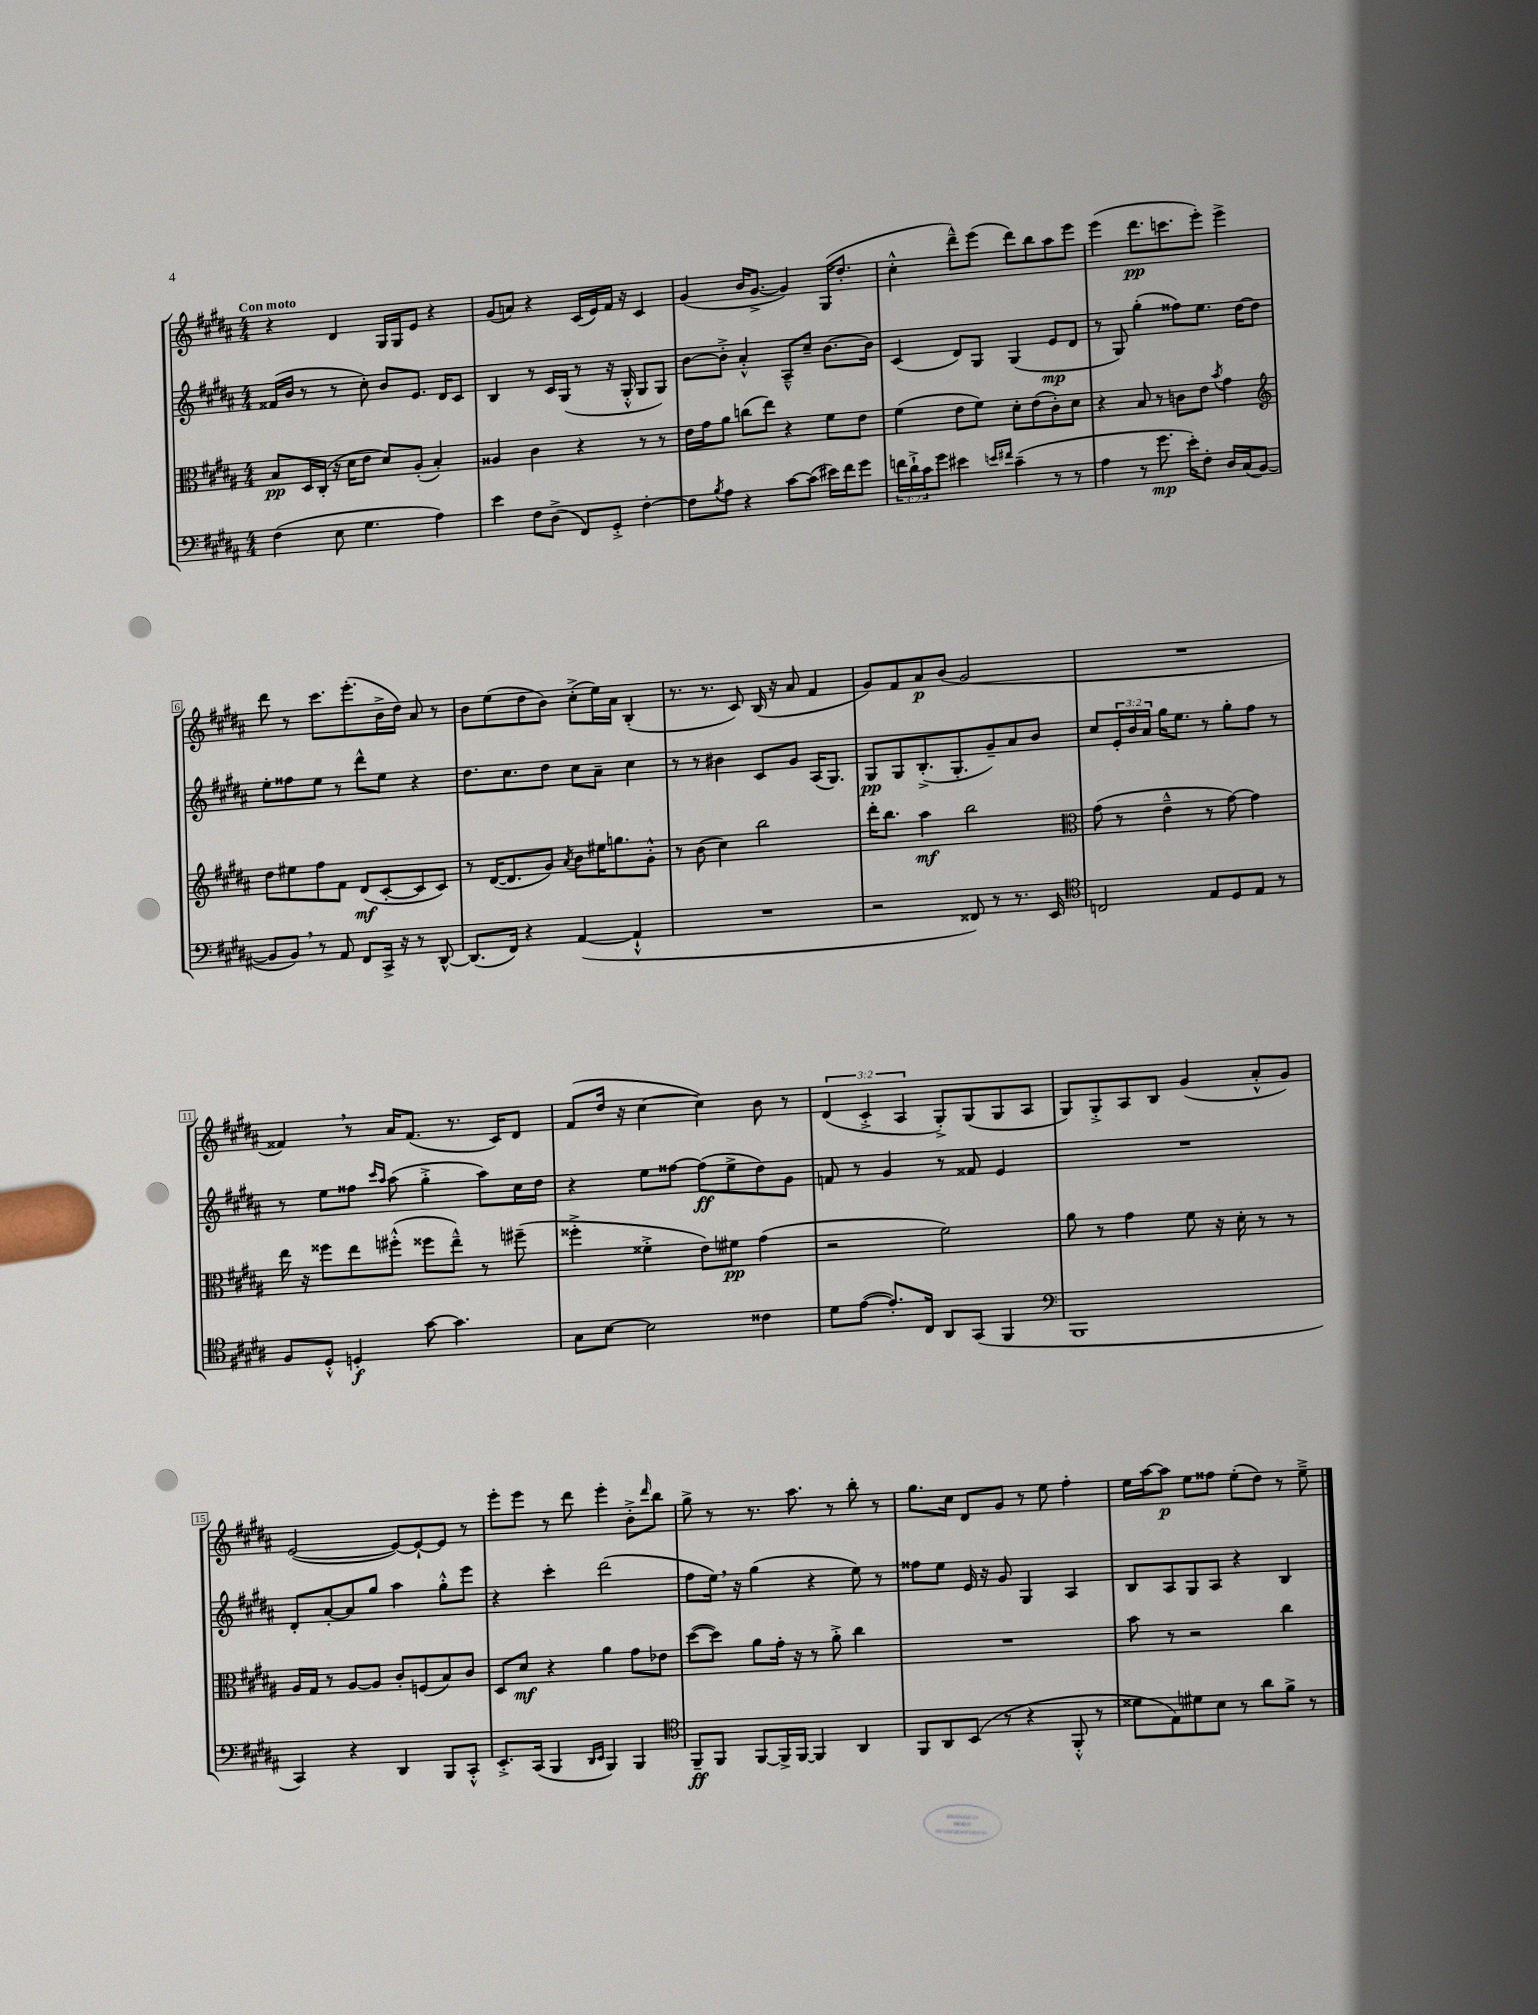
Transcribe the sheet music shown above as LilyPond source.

<<
\new StaffGroup <<
\new Staff = "s0" {
    \clef treble \key b \major \numericTimeSignature \time 4/4 \override Staff.TupletNumber.text = #tuplet-number::calc-fraction-text \tempo "Con moto"
    r4 dis'4 gis16 gis16 e'8 r4 |
    gis'8( a'8) r4 cis'16( e'16) fis'16 r16 cis'4 |
    gis'4( b'16 gis'8.~-> gis'4) gis16( dis''8.-. |
    cis''4-.-^ dis'''8---^) e'''8( dis'''8) b''8 ais''8 e'''8 |
    e'''4( dis'''8.\pp c'''8. e'''8-.) e'''4-> |
    dis'''8 r8 cis'''8. e'''8.-.( b'16-> dis''16) ais'8 r8 |
    b'8 e''8( dis''8 b'8) cis''8-.->( e''16) ais'16 b4-.( |
    r8. r8. cis'8) b16( r16 ais'8 fis'4 |
    gis'8) fis'8 ais'8\p b'8( gis'2 |
    R1 |
    fisis'4) \breathe r8 ais'16 fisis'8.( r8. cis'16) dis'8 |
    fis'8( dis''16 r16 cis''4~ cis''4) b'8 r8 |
    \tuplet 3/2 { dis'4( cis'4-.-> ais4 } gis8-.->) gis8( gis8 ais8 |
    gis8) gis8-.-> ais8 b8 gis'4( ais'8-.-^ gis'8) |
    e'2~( e'8~) e'8~-! e'8 r8 |
    e'''8-. e'''8 r8 dis'''8 e'''4-. b'8-.-> \grace { dis'''16 } b''8 |
    gis''8-> r8 r8. ais''8. r8 b''8-. r8 |
    gis''8. cis''16 dis'8 gis'8 r8 e''8 fis''4-. |
    e''16 ais''16~ ais''8\p e''8 fisis''8 e''8-.( dis''8) r8 e''8---> \bar "|." |
}
\new Staff = "s1" {
    \clef treble \key b \major \numericTimeSignature \time 4/4 \override Staff.TupletNumber.text = #tuplet-number::calc-fraction-text
    fisis'16( b'16 r8 r8 cis''8-.) b'8 e'8. dis'16 cis'8 |
    b4 r8 cis'16 gis16( r8 r16 gis16-.-^ gis8 gis8) |
    b'8~ b'8-.-> ais'4-.-^ ais8---^ cis''8-- b'8.~ b'16 |
    cis'4( dis'8) gis8 gis4( e'8\mp dis'8 |
    r8 gis8) gis''4-.( fisis''8) e''8. dis''16~ dis''8 |
    e''8-. fisis''8 e''8 r8 dis'''8-^ e''8 r4 |
    dis''8. cis''8. dis''8 cis''8 ais'8-- cis''4 |
    r8 r8 bis'4 cis'8 gis'8 ais16( gis8.) |
    gis8\pp gis8 b8.-.->( gis8.-. gis'8--) ais'8 b'8 |
    cis''8 \tuplet 3/2 { e'16-. b'16 ais'16 } gis''16 e''8. r8 gis''8-. fis''8 r8 |
    r8 e''8 fisis''8 \grace { cis'''16 ais''16 } ais''8( gis''4-.-> ais''8) cis''16 dis''16 |
    r4 e''8 fisis''8~ fisis''8\ff( e''8-> dis''8) gis'8 |
    f'8 r8 gis'4 r8 fisis'8 e'4 |
    R1 |
    dis'8-. ais'8~-. ais'8 gis''8 ais''4 gis''8-.-^ e'''8 |
    r4 cis'''4-. dis'''2( |
    fis''8 e''16) \breathe r16 gis''4( r4 e''8) r8 |
    fisis''8 e''8 e'16 r16 gis'8 gis4 ais4 |
    b8 ais8 gis8 ais8 r4 b4 \bar "|." |
}
\new Staff = "s2" {
    \clef alto \key b \major \numericTimeSignature \time 4/4
    b8\pp dis16 cis16-.( r16 dis'16 e'8 dis'8) ais8-.( b4-.) |
    aisis4 cis'4 r4 r8 r8 |
    e'16 gis'16 ais'8 c''8( e''8) r4 fis'8 e'8 |
    fis'4( e'8 fis'8) dis'8-. e'8( cis'8-.) dis'8 |
    r4 b8 r8 c'8 e'8 \acciaccatura { b'8 } gis'4 |
    \clef treble dis''8 eis''8 fis''8 fis'8 dis'8\mf( cis'8~-. cis'8 cis'8) |
    r8 dis'16~( dis'8. gis'8) \acciaccatura { ais'8 } b'8 eis''16 g''8. gis'8-.-^ |
    r8 b'8( cis''4) b''2 |
    dis'''16-. b''8. ais''4\mf b''2 |
    \clef alto gis'8( r8 e'4---^ r8 gis'8~) gis'4 |
    e''16 r16 fisis''8 e''8 fis''8-.-^( fisis''8 e''8---^) r8 fis''8--( |
    fisis''4-.-> fisis'4-.-> e'8) fis'8\pp gis'4( |
    r2 fis'2) |
    ais'8 r8 gis'4 fis'8 r16 dis'16-. r8 r8 |
    ais16 gis16 r8 ais8~ ais8 cis'8-. f8( b8) cis'8 |
    dis8 dis'8\mf r4 ais'4 gis'8 ees'8 |
    dis''8~( dis''8) ais'8 gis'16-. r16 r8 ais'8-.-> cis''4 |
    R1 |
    b'8 r8 r2 cis''4 \bar "|." |
}
\new Staff = "s3" {
    \clef bass \key b \major \numericTimeSignature \time 4/4 \override Staff.TupletNumber.text = #tuplet-number::calc-fraction-text
    fis4( e8 gis4. ais4) |
    e'4 fis8 dis8->( fis,8) gis,8-.-> fis4~-. |
    fis8 \acciaccatura { b8 } ais8 r4 cis'8~ cis'8( eis'16) fis'16 gis'8 |
    \tuplet 3/2 { f'16 dis'16-!-> cis'16 } gis'8 eis'4 \grace { e'16 fis'16 } cis'4--( r8 r8 |
    ais4 r8 gis'8.\mp e'16-.) fis8-. dis16 cis16( b,8~ |
    b,8 b,8) \breathe r8 ais,8 fis,8 cis,16-> r16 r8 dis,8~-^ |
    dis,8.( fis,16) r4 ais,4~( ais,4-!-^ |
    R1 |
    r2 fisis,8) r8 r8. e,16 |
    \clef tenor c2 e8 dis8 e8 r8 |
    fis8 dis8-.-^ d4-.\f gis'8~ gis'4. |
    gis8 b8~ b2 cisis'4 |
    dis'8 e'8~( e'8.-.) cis16 ais,8 gis,8( fis,4 |
    \clef bass b,,1 |
    cis,4) r4 dis,4 b,,8 cis,8-.-^ |
    e,8.-.-> cis,16( b,,4 \grace { dis,16 e,16 } b,,4) b,,4 |
    \clef tenor fis,8--\ff fis,8 fis,8~ fis,16-> fis,16~ fis,4 ais,4 |
    fis,8 ais,8 b,8( r8 r4 fis,8-.-^ r8 |
    disis'8 e8) dis'8 b8 r8 ais'8 fis'8-> r8 \bar "|." |
}
>>
>>
\layout { \context { \Score \override BarNumber.stencil = #(make-stencil-boxer 0.1 0.3 ly:text-interface::print) } }
